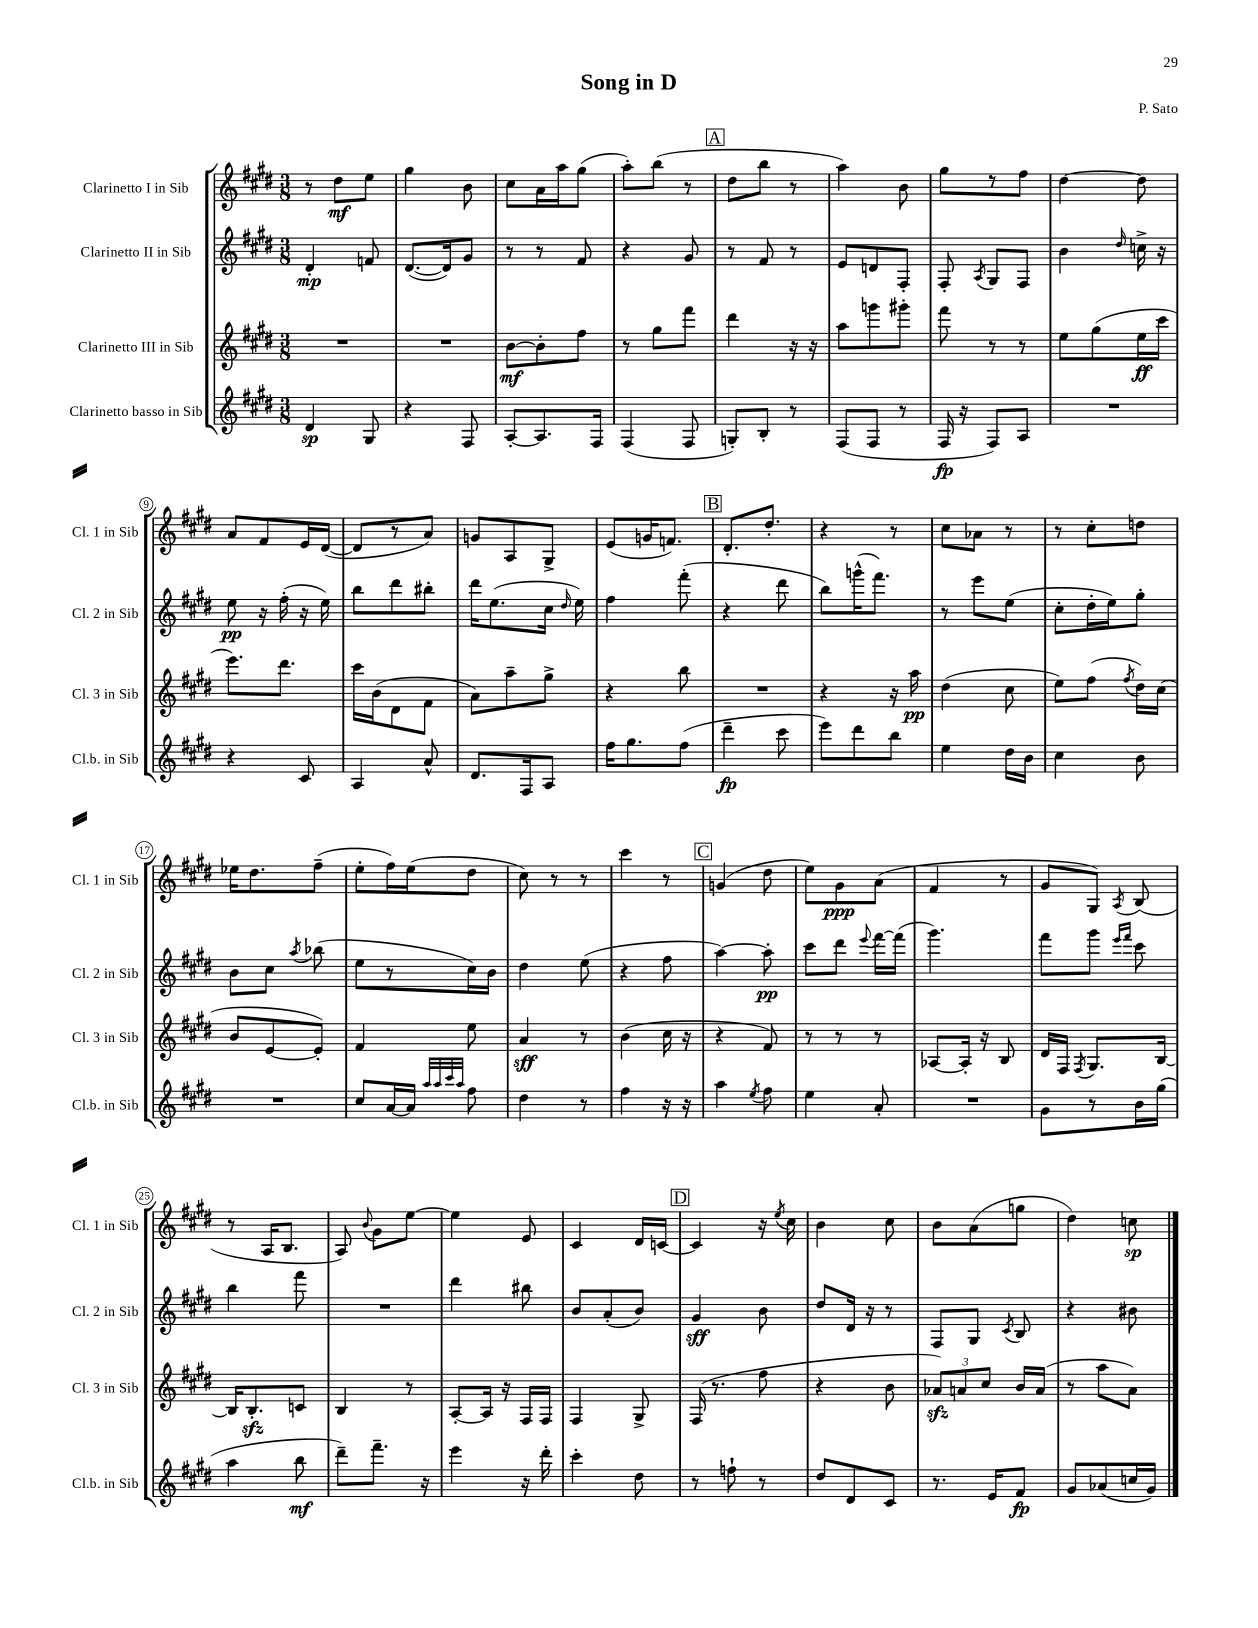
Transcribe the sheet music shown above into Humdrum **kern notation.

**kern	**dynam	**kern	**dynam	**kern	**dynam	**kern	**dynam
*part4	*part4	*part3	*part3	*part2	*part2	*part1	*part1
*staff4	*staff4	*staff3	*staff3	*staff2	*staff2	*staff1	*staff1
*I"Clarinetto basso in Sib	*	*I"Clarinetto III in Sib	*	*I"Clarinetto II in Sib	*	*I"Clarinetto I in Sib	*
*I'Cl.b. in Sib	*	*I'Cl. 3 in Sib	*	*I'Cl. 2 in Sib	*	*I'Cl. 1 in Sib	*
*clefG2	*	*clefG2	*	*clefG2	*	*clefG2	*
*k[f#c#g#d#]	*	*k[f#c#g#d#]	*	*k[f#c#g#d#]	*	*k[f#c#g#d#]	*
*M3/8	*	*M3/8	*	*M3/8	*	*M3/8	*
=1	=1	=1	=1	=1	=1	=1	=1
4d#/	sp	4.r	.	4d#'/	mp	8r	.
.	.	.	.	.	.	8dd#\L	mf
8G#/	.	.	.	8fn/	.	8ee\J	.
=2	=2	=2	=2	=2	=2	=2	=2
4r	.	4.r	.	([8.d#/L	.	4gg#\	.
.	.	.	.	16d#/k])	.	.	.
8F#/	.	.	.	8g#/J	.	8b\	.
=3	=3	=3	=3	=3	=3	=3	=3
[8A'/L	.	[8b\L	mf	8r	.	8cc#\L	.
8.A/]	.	8b'\]	.	8r	.	16a\L	.
.	.	.	.	.	.	16aa\J	.
.	.	8ff#\J	.	8f#/	.	(8gg#\J	.
16F#/Jk	.	.	.	.	.	.	.
=4	=4	=4	=4	=4	=4	=4	=4
(4F#/	.	8r	.	4r	.	8aa'\L)	.
.	.	8gg#\L	.	.	.	(8bb\J	.
8F#/	.	8fff#\J	.	8g#/	.	8r	.
!!LO:REH:place=s1:t=A
=5	=5	=5	=5	=5	=5	=5	=5
8Gn'/L)	.	4ddd#\	.	8r	.	8dd#\L	.
8B'/J	.	.	.	8f#/	.	8bb\J	.
8r	.	16r	.	8r	.	8r	.
.	.	16r	.	.	.	.	.
=6	=6	=6	=6	=6	=6	=6	=6
(8F#/L	.	8aa\L	.	8e/L	.	4aa\)	.
8F#/J	.	8gggn\	.	8dn/	.	.	.
8r	.	8ggg#X'\J	.	8F#'/J	.	8b\	.
=7	=7	=7	=7	=7	=7	=7	=7
16F#/	fp	8fff#\	.	8F#'/	.	8gg#\L	.
16r	.	.	.	.	.	.	.
.	.	.	.	8qA/	.	.	.
8F#/L)	.	8r	.	8G#/L	.	8r	.
8A/J	.	8r	.	8F#/J	.	8ff#\J	.
=8	=8	=8	=8	=8	=8	=8	=8
4.r	.	8ee\L	.	4b\	.	[4dd#\	.
.	.	(8gg#\	.	.	.	.	.
.	.	.	.	16qqdd#/	.	.	.
.	.	16ee\L	ff	16ccn^\	.	8dd#\]	.
.	.	16ccc#\JJ	.	16r	.	.	.
!!LO:LB:g=z
=9	=9	=9	=9	=9	=9	=9	=9
4r	.	8.eee\L)	.	8ee\	pp	8a/L	.
.	.	.	.	16r	.	8f#/	.
.	.	8.ddd#\J	.	(16ff#'\	.	.	.
8c#/	.	.	.	16r	.	16e/L	.
.	.	.	.	16ee\)	.	([16d#/JJ	.
=10	=10	=10	=10	=10	=10	=10	=10
4A/	.	16ccc#\LL	.	8bb\L	.	8d#/L]	.
.	.	(16b\J	.	.	.	.	.
.	.	8d#\	.	8ddd#\	.	8r	.
8a^^/	.	8f#\J	.	8bb#X'\J	.	8a/J)	.
=11	=11	=11	=11	=11	=11	=11	=11
8.d#/L	.	8a\L)	.	16ddd#\KL	.	8gn/L	.
.	.	.	.	(8.ee\	.	.	.
.	.	8aa~\	.	.	.	8A/	.
16F#/k	.	.	.	.	.	.	.
8A/J	.	8gg#^\J	.	16cc#\Jk	.	8G#^/J	.
.	.	.	.	16qqdd#/	.	.	.
.	.	.	.	16ee\)	.	.	.
=12	=12	=12	=12	=12	=12	=12	=12
16ff#\KL	.	4r	.	4ff#\	.	(8e/L	.
8.gg#\	.	.	.	.	.	.	.
.	.	.	.	.	.	16gn/K	.
.	.	.	.	.	.	8.fn/J)	.
(8ff#\J	.	8bb\	.	(8fff#'\	.	.	.
!!LO:REH:place=s1:t=B
=13	=13	=13	=13	=13	=13	=13	=13
4ddd#~\	fp	4.r	.	4r	.	8.d#'/L	.
.	.	.	.	.	.	8.dd#'/J	.
8ccc#\	.	.	.	8ddd#\	.	.	.
=14	=14	=14	=14	=14	=14	=14	=14
8eee\L)	.	4r	.	8bb\L)	.	4r	.
8ddd#\	.	.	.	(16gggn^^\K	.	.	.
.	.	.	.	8.fff#\J)	.	.	.
8bb\J	.	16r	.	.	.	8r	.
.	.	16aa\	pp	.	.	.	.
=15	=15	=15	=15	=15	=15	=15	=15
4ee\	.	(4dd#\	.	8r	.	8cc#\L	.
.	.	.	.	8eee\L	.	8a-X\J	.
16dd#\LL	.	8cc#\	.	(8ee\J	.	8r	.
16b\JJ	.	.	.	.	.	.	.
=16	=16	=16	=16	=16	=16	=16	=16
4cc#\	.	8ee\L)	.	8cc#'\L	.	8r	.
.	.	(8ff#\J	.	16dd#'\L	.	8cc#'\L	.
.	.	.	.	16ee\J)	.	.	.
.	.	8qff#/	.	.	.	.	.
8b\	.	16dd#\LL)	.	8gg#'\J	.	8ddn\J	.
.	.	(16cc#\JJ	.	.	.	.	.
!!LO:LB:g=z
=17	=17	=17	=17	=17	=17	=17	=17
4.r	.	8b/L	.	8b\L	.	16ee-X\KL	.
.	.	.	.	.	.	8.dd#\	.
.	.	[8e/	.	8cc#\J	.	.	.
.	.	.	.	8qaa/	.	.	.
.	.	8e'/J])	.	(8bb-X\	.	(8ff#~\J	.
=18	=18	=18	=18	=18	=18	=18	=18
8cc#/L	.	4f#/	.	8ee\L	.	8ee'\L	.
[16a/L	.	.	.	8r	.	16ff#\L)	.
16a/JJ]	.	.	.	.	.	(16ee\J	.
32qqaa/LLL	.	.	.	.	.	.	.
32qqaa/	.	.	.	.	.	.	.
32qqccc#/	.	.	.	.	.	.	.
32qqaa/JJJ	.	.	.	.	.	.	.
8ff#\	.	8ee\	.	16cc#\L)	.	8dd#\J	.
.	.	.	.	16b\JJ	.	.	.
=19	=19	=19	=19	=19	=19	=19	=19
4dd#\	.	4a/	sff	4dd#\	.	8cc#\)	.
.	.	.	.	.	.	8r	.
8r	.	8r	.	(8ee\	.	8r	.
=20	=20	=20	=20	=20	=20	=20	=20
4ff#\	.	(4b\	.	4r	.	4ccc#\	.
16r	.	16cc#\	.	8ff#\	.	8r	.
16r	.	16r	.	.	.	.	.
!!LO:REH:place=s1:t=C
=21	=21	=21	=21	=21	=21	=21	=21
4aa\	.	4r	.	[4aa\)	.	(4gn/	.
8qee/	.	.	.	.	.	.	.
8ff#\	.	8f#/)	.	8aa'\]	pp	8dd#\	.
=22	=22	=22	=22	=22	=22	=22	=22
4ee\	.	8r	.	8ccc#\L	.	8ee\L)	.
.	.	8r	.	8ddd#\J	.	8g#\	ppp
.	.	.	.	8qqeee/	.	.	.
8a'/	.	8r	.	[16fff#\LL	.	(8a\J	.
.	.	.	.	(16fff#\JJ]	.	.	.
=23	=23	=23	=23	=23	=23	=23	=23
4.r	.	[8A-X/L	.	4.ggg#\)	.	4f#/	.
.	.	16A-'/Jk]	.	.	.	.	.
.	.	16r	.	.	.	.	.
.	.	8B/	.	.	.	8r	.
=24	=24	=24	=24	=24	=24	=24	=24
8g#\L	.	16d#/LL	.	8fff#\L	.	8g#/L	.
.	.	16F#/JJ	.	.	.	.	.
.	.	8qF#/	.	.	.	.	.
8r	.	8.G#/L	.	8ggg#\J	.	8G#/J)	.
.	.	.	.	16qqeee/LL	.	.	.
.	.	.	.	16qqfff#/JJ	.	8qA/	.
16b\L	.	.	.	8ccc#\	.	(8B/	.
(16gg#\JJ	.	[16B/Jk	.	.	.	.	.
!!LO:LB:g=z
=25	=25	=25	=25	=25	=25	=25	=25
4aa\	.	16B/KL]	.	4bb\	.	8r	.
.	.	8.Bzz'/	.	.	.	.	.
.	.	.	.	.	.	16A/KL	.
.	.	.	.	.	.	8.B/J	.
8bb\	mf	8cn/J	.	8fff#\	.	.	.
=26	=26	=26	=26	=26	=26	=26	=26
8ddd#~\L)	.	4B/	.	4.r	.	8A/)	.
.	.	.	.	.	.	8qqb/	.
8.fff#~\J	.	.	.	.	.	8g#\L	.
.	.	8r	.	.	.	[8ee\J	.
16r	.	.	.	.	.	.	.
=27	=27	=27	=27	=27	=27	=27	=27
4eee\	.	[8A'/L	.	4ddd#\	.	4ee\]	.
.	.	16A/Jk]	.	.	.	.	.
.	.	16r	.	.	.	.	.
16r	.	16F#/LL	.	8bb#X\	.	8e/	.
16ddd#'\	.	16F#/JJ	.	.	.	.	.
=28	=28	=28	=28	=28	=28	=28	=28
4ccc#'\	.	4F#/	.	8b/L	.	4c#/	.
.	.	.	.	(8a'/	.	.	.
8dd#\	.	8G#^/	.	8b/J)	.	16d#/LL	.
.	.	.	.	.	.	[16cn/JJ	.
!!LO:REH:place=s1:t=D
=29	=29	=29	=29	=29	=29	=29	=29
8r	.	(16F#/	.	4g#/	sff	4c/]	.
.	.	8.r	.	.	.	.	.
8ffn`\	.	.	.	.	.	.	.
8r	.	8ff#\	.	8b\	.	16r	.
.	.	.	.	.	.	8qee/	.
.	.	.	.	.	.	16cc#\	.
=30	=30	=30	=30	=30	=30	=30	=30
8dd#/L	.	4r	.	8dd#/L	.	4b\	.
8d#/	.	.	.	16d#/Jk	.	.	.
.	.	.	.	16r	.	.	.
8c#/J	.	8b\	.	8r	.	8cc#\	.
=31	=31	=31	=31	=31	=31	=31	=31
8.r	.	12a-Xzz/L)	.	8F#/L	.	8b\L	.
.	.	12an/	.	.	.	.	.
.	.	.	.	8G#/J	.	(8a\	.
.	.	12cc#/J	.	.	.	.	.
16e/KL	.	.	.	.	.	.	.
.	.	.	.	8qc#/	.	.	.
8f#/J	fp	16b/LL	.	8B/	.	8ggn\J	.
.	.	(16a/JJ	.	.	.	.	.
=32	=32	=32	=32	=32	=32	=32	=32
8g#/L	.	8r	.	4r	.	4dd#\)	.
(8a-X/	.	8aa\L	.	.	.	.	.
16ccn/L	.	8a\J)	.	8b#X\	.	8ccn\	sp
16g#/JJ)	.	.	.	.	.	.	.
==	==	==	==	==	==	==	==
*-	*-	*-	*-	*-	*-	*-	*-
